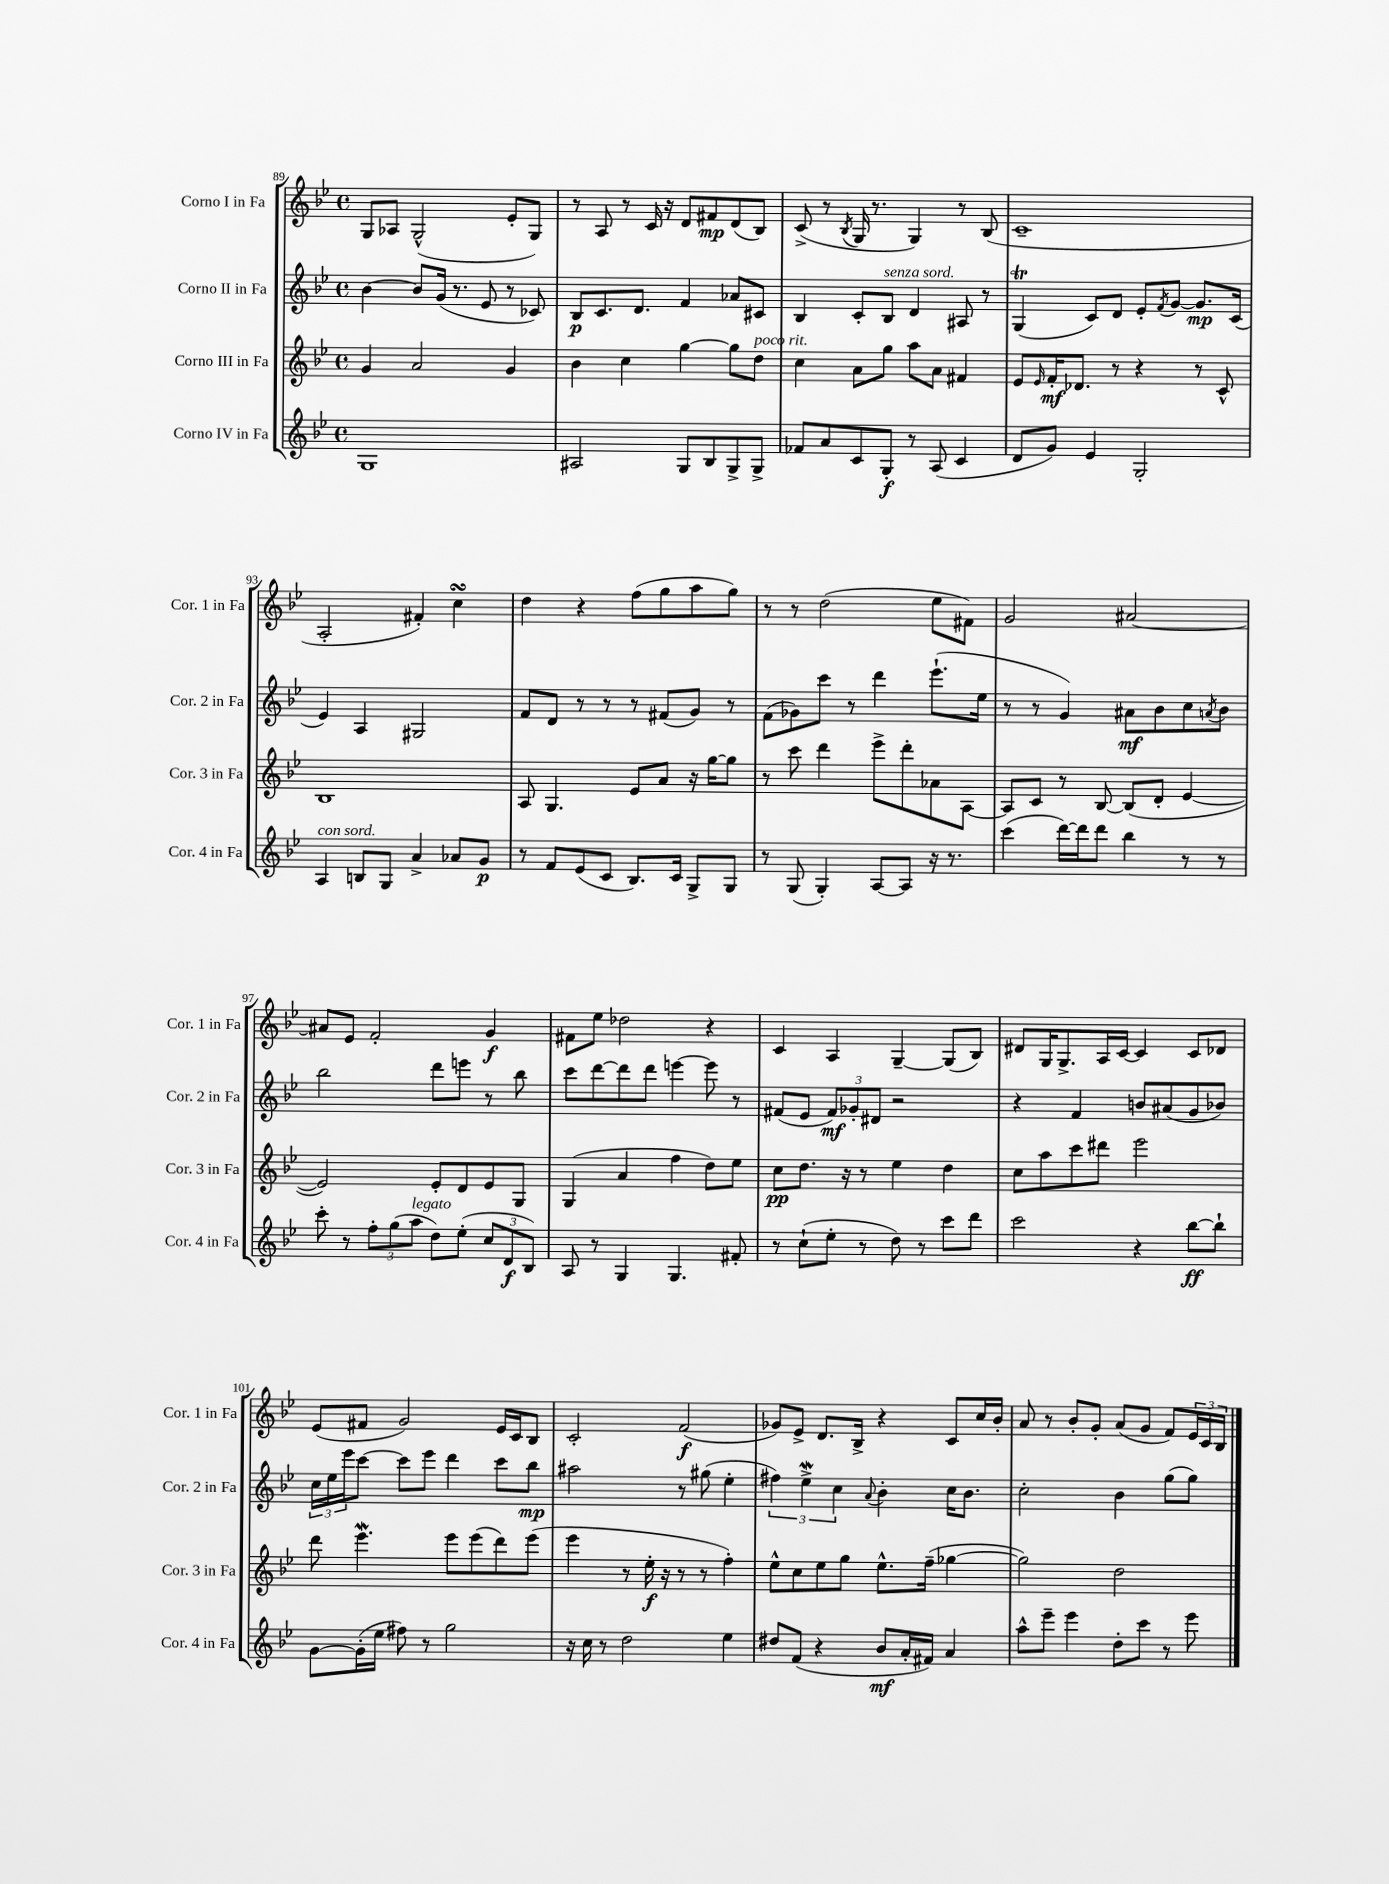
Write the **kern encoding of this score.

**kern	**kern	**kern	**kern
*staff4	*staff3	*staff2	*staff1
*clefG2	*clefG2	*clefG2	*clefG2
*k[b-e-]	*k[b-e-]	*k[b-e-]	*k[b-e-]
*M4/4	*M4/4	*M4/4	*M4/4
*met(c)	*met(c)	*met(c)	*met(c)
1G	4g	[4b-	8G
.	.	.	8A-
.	2a	8b-]	(2G^^
.	.	(16g	.
.	.	8.r	.
.	.	8e-	.
.	4g	8r	8e-'
.	.	8c-)	8G)
=	=	=	=
2A#	4b-	8B-	8r
.	.	8.c	8A
.	4cc	.	8r
.	.	8.d	.
.	.	.	16c
.	.	.	16r
8G	[4gg	4f	8d
8B-	.	.	8f#
8G^	8gg]	8a-	(8d
8G^	8dd	8c#	8B-)
=	=	=	=
8f-	4cc	4B-	(8c^
8a	.	.	8r
.	.	.	8qB-
8c	8a	8c'	16G
.	.	.	8.r
8G'	8gg	8B-	.
8r	8aa	4d	4G)
(8A	8a	.	.
4c	4f#	8A#	8r
.	.	8r	(8B-
=	=	=	=
8d	8e-	(4G	1c~
.	16qqe-	.	.
8g)	16f'	.	.
.	8.d-	.	.
4e-	.	8c)	.
.	8r	8d	.
2G'	4r	8e-'	.
.	.	8qf	.
.	.	[8g	.
.	8r	8.g]	.
.	8c^^	.	.
.	.	(16c	.
=	=	=	=
4A	1B-	4e-)	2A'
8B	.	4A	.
8G	.	.	.
4a^	.	2G#	4f#')
8a-	.	.	4cc
8g	.	.	.
=	=	=	=
8r	8A	8f	4dd
8f	4.G	8d	.
(8e-	.	8r	4r
8c	.	8r	.
8.B-)	8e-	8r	(8ff
.	8a	(8f#	8gg
16c	.	.	.
8G^	16r	8g)	8aa
.	[16gg	.	.
8G	8gg]	8r	8gg)
=	=	=	=
8r	8r	(8f	8r
(8G	8ccc	8g-)	8r
4G')	4ddd	8ccc	(2dd
.	.	8r	.
[8A	8eee-^	4ddd	.
8A]	8ddd'	.	.
16r	8a-	(8.eee-`	8ee-
8.r	.	.	.
.	[8A	.	8f#)
.	.	16ee-	.
=	=	=	=
(4ccc	8A]	8r	2g
.	8c	8r	.
[16ddd)	8r	4g)	.
16ddd]	.	.	.
8ddd	[8B-	.	.
4bb-	(8B-]	8a#	[2a#
.	8d'	8b-	.
8r	[4e-	8cc	.
.	.	8qa	.
8r	.	8b-	.
=	=	=	=
8ccc'	2e-])	2bb-	8a#]
8r	.	.	8e-
12ff'	.	.	2f'
(12gg	.	.	.
12aa	.	.	.
8dd)	8e-'	8ddd	.
(8ee-'	8d	8eee	.
12cc	8e-	8r	4g
12d	.	.	.
.	8G	8bb-	.
12B-)	.	.	.
=	=	=	=
8A	(4G	8ccc	8f#
8r	.	[8ddd	8ee-
4G	4a	8ddd]	2dd-
.	.	8ddd	.
4.G	4ff	[4eee	.
.	8dd)	8eee]	4r
8f#'	8ee-	8r	.
=	=	=	=
8r	8cc	(8f#	4c
(8cc`	8.dd	8e-	.
8ee-'	.	12f#)	4A
.	16r	.	.
.	.	12g-'	.
8r	8r	.	.
.	.	12d#	.
8dd)	4ee-	2r	[4G~
8r	.	.	.
8ccc	4dd	.	(8G]
8ddd	.	.	8B-)
=	=	=	=
2ccc	8cc	4r	8d#
.	8aa	.	16G
.	.	.	8.G^
.	8ccc	4f	.
.	8ddd#	.	16A
.	.	.	[16c
4r	2eee-	8b	4c]
.	.	(8a#	.
[8bb-	.	8g	8c
8bb-`]	.	8b-)	8d-
=	=	=	=
[8g	8ddd	24cc	(8e-
.	.	24ee-	.
.	.	24eee-	.
(16g']	4.eee-	[8ccc	8f#
16ee-	.	.	.
8ff#)	.	8ccc]	2g)
8r	.	8eee-	.
2gg	8eee-	4ddd	.
.	(8eee-	.	.
.	8ddd)	8ccc	16e-
.	.	.	16c
.	(8eee-	8bb-	8B-
=	=	=	=
16r	4eee-	2aa#	2c'
16cc	.	.	.
8r	.	.	.
2dd	8r	.	.
.	16ee-'	.	.
.	16r	.	.
.	8r	8r	(2f
.	8r	(8gg#	.
4ee-	4ff')	4ee-'	.
=	=	=	=
8dd#	8ee-^^	6ff#)	8g-)
(8f	8cc	.	8e-^
.	.	6ee-^	.
4r	8ee-	.	8.d
.	.	6cc	.
.	8gg	.	.
.	.	.	16B-^
.	.	8qqa	.
8b-	8.ee-^^	4b-'	4r
16a'	.	.	.
16f#)	(16ff~	.	.
4a	[4gg-	16cc	8c
.	.	8.b-	.
.	.	.	16cc
.	.	.	16b-'
=	=	=	=
8aa^^	2gg-])	2cc'	8a
8eee-~	.	.	8r
4eee-	.	.	8b-'
.	.	.	8g'
8dd'	2dd	4b-	(8a
8ccc	.	.	8g
8r	.	(8gg	8f)
8eee-	.	8gg)	24e-
.	.	.	24c
.	.	.	24B-
==	==	==	==
*-	*-	*-	*-
